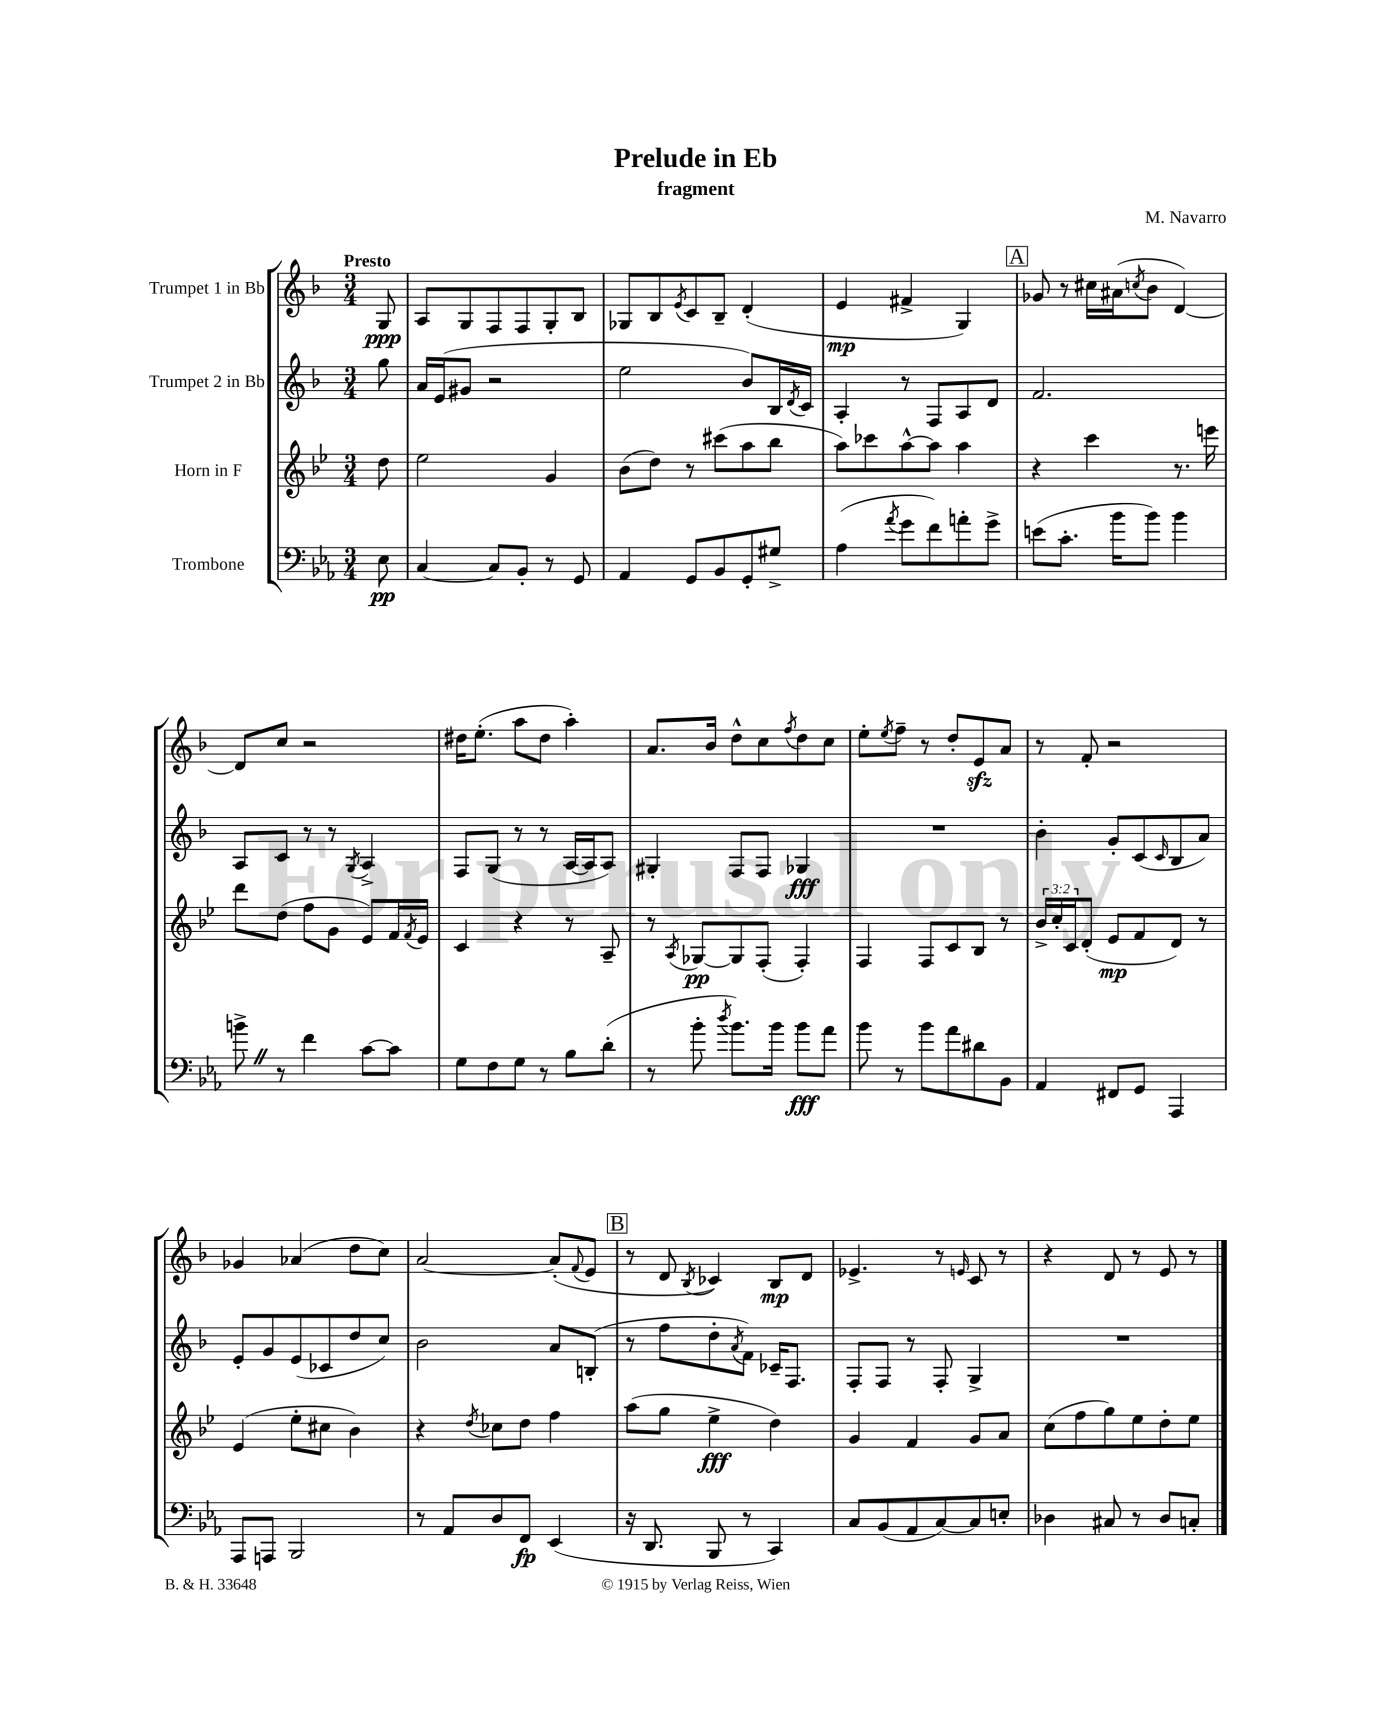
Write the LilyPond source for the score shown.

\header { title = "Prelude in Eb" composer = "M. Navarro" subtitle = "fragment" }
<<
\new StaffGroup <<
\new Staff = "s0" \with { instrumentName = "Trumpet 1 in Bb" } {
    \clef treble \key f \major \numericTimeSignature \time 3/4 \partial 8 \tempo "Presto"
    g8\ppp |
    a8 g8 f8 f8 g8-. bes8 |
    ges8 bes8 \acciaccatura { e'8 } c'8 bes8-- d'4-.( |
    e'4\mp fis'4-> g4) |
    \mark \markup { \box "A" } ges'8 r8 cis''16 ais'16( \acciaccatura { c''8 } bes'8 d'4~) |
    d'8 c''8 r2 |
    dis''16 e''8.-.( a''8 dis''8 a''4-.) |
    a'8. bes'16 d''8-^ c''8 \acciaccatura { f''8 } d''8 c''8 |
    e''8-. \acciaccatura { e''8 } f''8-- r8 d''8-. e'8\sfz a'8 |
    r8 f'8-. r2 |
    ges'4 aes'4( d''8 c''8) |
    a'2~ a'8-.( \appoggiatura { f'8 } e'8 |
    \mark \markup { \box "B" } r8 d'8 \acciaccatura { bes8 } ces'4) bes8\mp d'8 |
    ees'4.-> r8 \grace { e'16 } c'8 r8 |
    r4 d'8 r8 e'8 r8 \bar "|." |
}
\new Staff = "s1" \with { instrumentName = "Trumpet 2 in Bb" } {
    \clef treble \key f \major \numericTimeSignature \time 3/4 \partial 8
    g''8 |
    a'16 e'16( gis'8 r2 |
    e''2 bes'8) bes16 \acciaccatura { d'8 } c'16 |
    a4-. r8 f8 a8 d'8 |
    \mark \markup { \box "A" } f'2. |
    a8 c'8 r8 r8 \acciaccatura { g8 } a4-> |
    f8 g8( r8 r8 a16~ a16 a8) |
    gis4-. f8 f8 ges4\fff |
    R2. |
    bes'4-. g'8-. c'8( \grace { c'16 } bes8 a'8) |
    e'8-. g'8 e'8( ces'8 d''8 c''8) |
    bes'2 a'8 b8-.( |
    \mark \markup { \box "B" } r8 f''8 d''8-. \acciaccatura { a'8 } f'8) ces'16-- f8. |
    f8-. f8 r8 f8-. g4-> |
    R2. \bar "|." |
}
\new Staff = "s2" \with { instrumentName = "Horn in F" } {
    \clef treble \key bes \major \numericTimeSignature \time 3/4 \override Staff.TupletNumber.text = #tuplet-number::calc-fraction-text \partial 8
    d''8 |
    ees''2 g'4 |
    bes'8( d''8) r8 cis'''8( a''8 bes''8 |
    a''8) ces'''8 a''8~-^ a''8 a''4 |
    \mark \markup { \box "A" } r4 c'''4 r8. e'''16 |
    d'''8 d''8( f''8 g'8 ees'8) f'16 \acciaccatura { f'8 } ees'16 |
    c'4 r4 r8 a8-- |
    r8 \acciaccatura { a8 } ges8~\pp ges8 f8-.( f4-.) |
    f4 f8 c'8 bes8 r8 |
    \tuplet 3/2 { bes'16-> c''16-. c'16 } d'8-.( ees'8\mp f'8 d'8) r8 |
    ees'4( ees''8-. cis''8 bes'4) |
    r4 \acciaccatura { d''8 } ces''8 d''8 f''4 |
    \mark \markup { \box "B" } a''8( g''8 ees''4->\fff d''4) |
    g'4 f'4 g'8 a'8 |
    c''8( f''8 g''8) ees''8 d''8-. ees''8 \bar "|." |
}
\new Staff = "s3" \with { instrumentName = "Trombone" } {
    \clef bass \key ees \major \numericTimeSignature \time 3/4 \partial 8
    ees8\pp |
    c4~ c8 bes,8-. r8 g,8 |
    aes,4 g,8 bes,8 g,8-. gis8-> |
    aes4( \acciaccatura { aes'8 } g'8 f'8) a'8-. g'8-> |
    \mark \markup { \box "A" } e'8( c'8.-. bes'16 bes'8) bes'4 |
    b'8-> \once \override BreathingSign.text = \markup { \musicglyph "scripts.caesura.straight" } \breathe r8 f'4 c'8~ c'8 |
    g8 f8 g8 r8 bes8 d'8-.( |
    r8 bes'8-. \acciaccatura { d''8 } bes'8.) bes'16 bes'8\fff aes'8 |
    bes'8 r8 bes'8 aes'8 dis'8 bes,8 |
    aes,4 fis,8 g,8 aes,,4 |
    aes,,8 a,,8 bes,,2 |
    r8 aes,8 d8 f,8\fp ees,4( |
    \mark \markup { \box "B" } r16 d,8. bes,,8 r8 c,4) |
    c8 bes,8( aes,8 c8~) c8 e8-. |
    des4 cis8 r8 des8 c8-. \bar "|." |
}
>>
>>
\layout { \context { \Score \remove "Bar_number_engraver" } }
